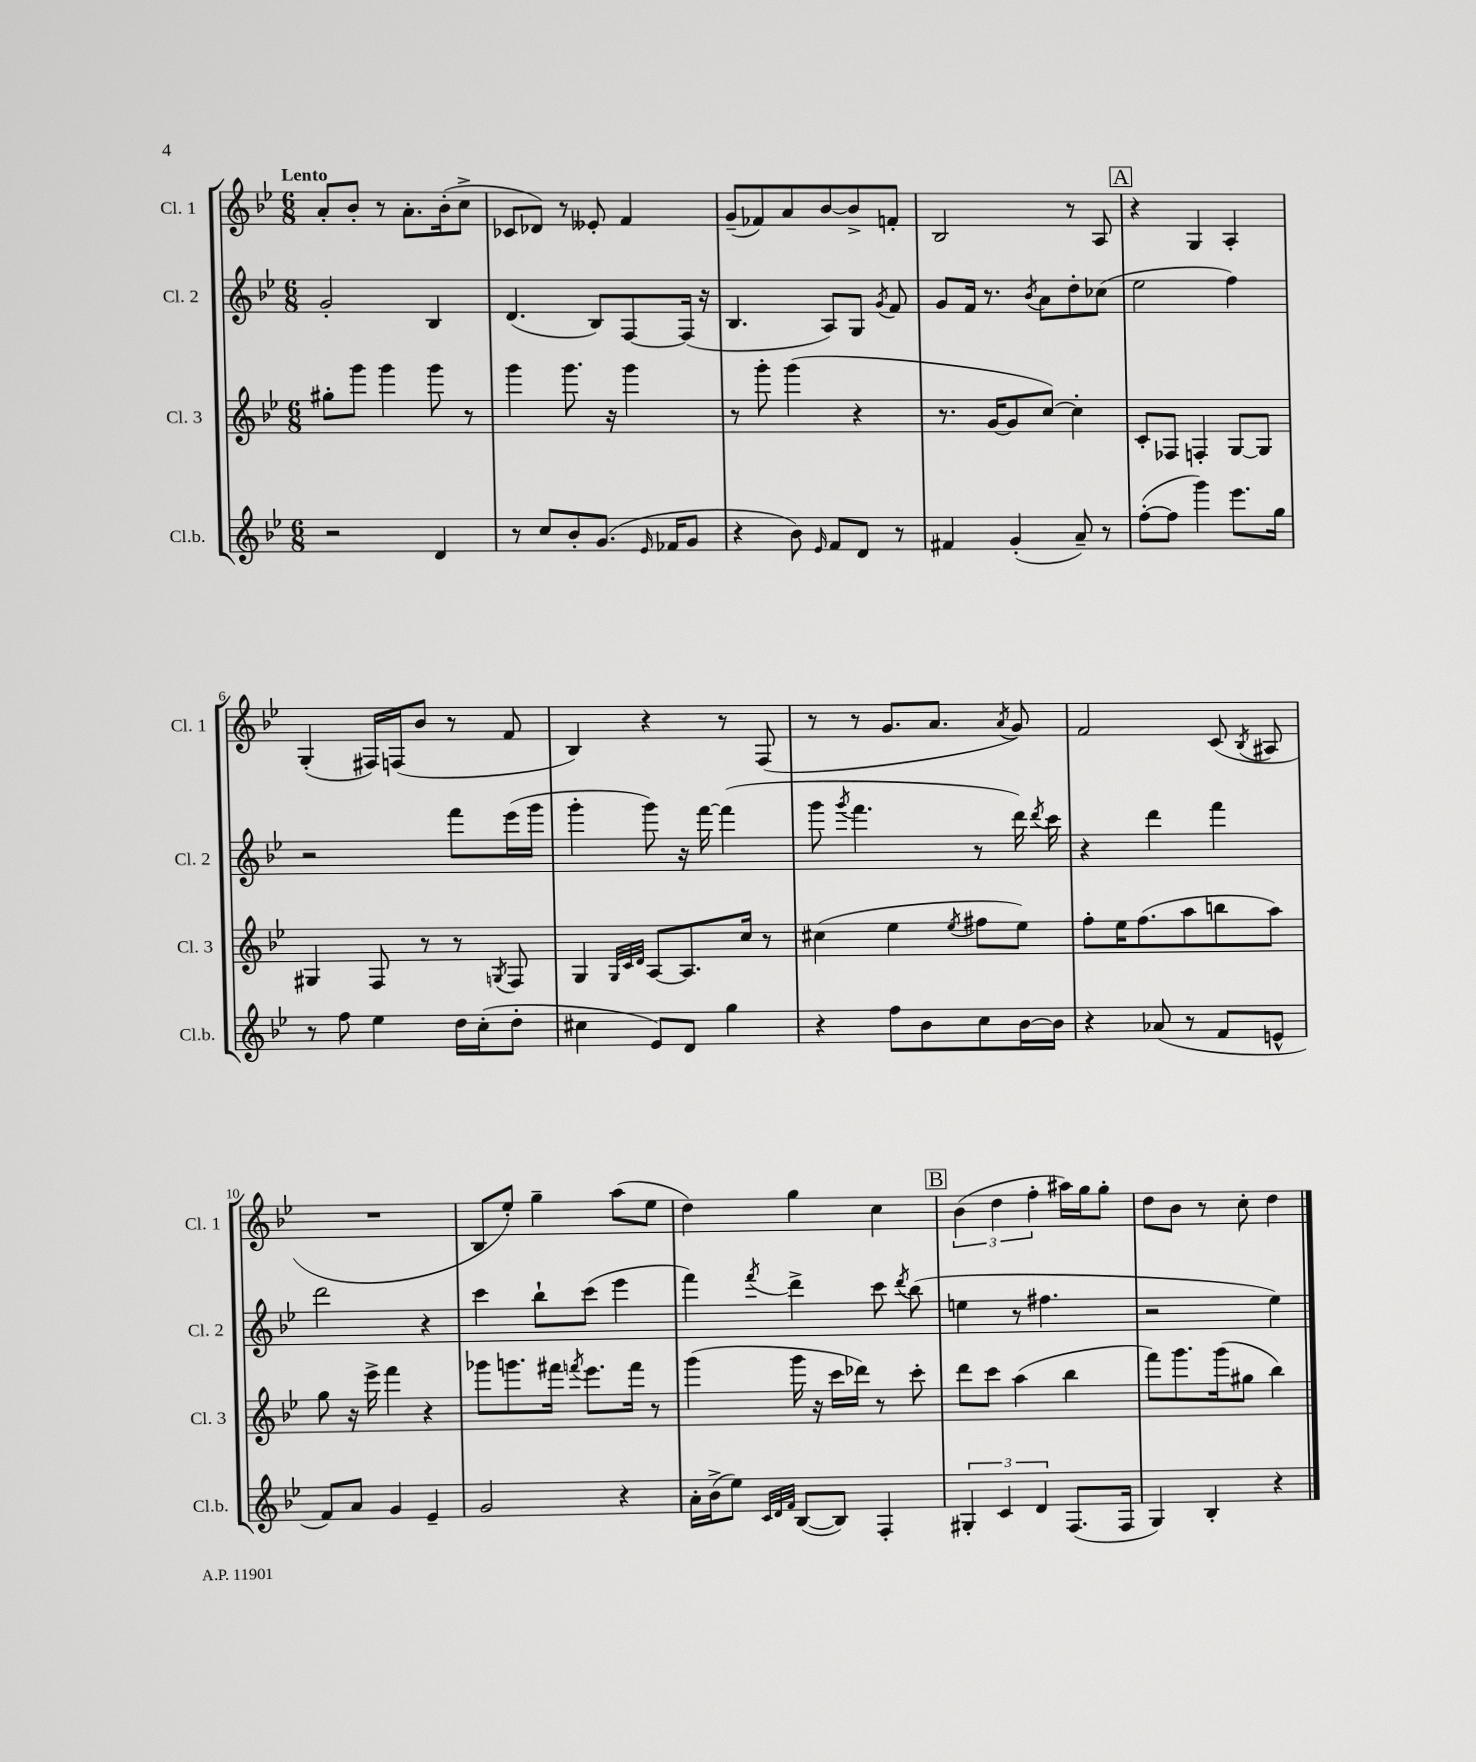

**kern	**kern	**kern	**kern
*staff4	*staff3	*staff2	*staff1
*clefG2	*clefG2	*clefG2	*clefG2
*k[b-e-]	*k[b-e-]	*k[b-e-]	*k[b-e-]
*M6/8	*M6/8	*M6/8	*M6/8
2r	8gg#'	2g'	8a'
.	8ggg	.	8b-'
.	4ggg	.	8r
.	.	.	8.a'
4d	8ggg	4B-	.
.	.	.	(16b-'
.	8r	.	8cc^
=	=	=	=
8r	4ggg	(4.d	8c-
8cc	.	.	8d-)
8b-'	8.ggg	.	8r
(8.g	.	8B-)	8e--'
.	16r	.	.
.	4ggg	[8F	4f
16qqe-	.	.	.
16f-	.	.	.
8g	.	(16F]	.
.	.	16r	.
=	=	=	=
4r	8r	4.B-	(8g~
.	8ggg'	.	8f-)
8b-)	(4ggg	.	8a
16qqe-	.	.	.
8f	.	8A)	[8b-
8d	4r	8G	8b-^]
.	.	8qg	.
8r	.	8f	8f'
=	=	=	=
4f#	8.r	8g	2B-
.	.	16f	.
.	[16g	8.r	.
(4g'	8g]	.	.
.	.	8qb-	.
.	[8cc)	8a	.
8a~)	4cc']	8dd'	8r
8r	.	(8cc-	8A
=	=	=	=
([8ff'	8c'	2ee-	4r
8ff]	8F-	.	.
4ggg)	4F'	.	4G
8.eee-	[8G	4ff)	4A'
.	8G]	.	.
16gg	.	.	.
=	=	=	=
8r	4G#	2r	(4G'
8ff	.	.	.
4ee-	8F	.	16F#)
.	.	.	(16F
.	8r	.	8b-
16dd	8r	8fff	8r
(16cc'	.	.	.
.	8qG	.	.
8dd'	8F	(16eee-	8f
.	.	16ggg	.
=	=	=	=
4cc#	4G	4ggg'	4B-)
.	32qqG	.	.
.	32qqc	.	.
.	32qqd	.	.
8e-)	[8A	8ggg)	4r
8d	8.A]	16r	.
.	.	[16fff	.
4gg	.	(4fff]	8r
.	16cc	.	.
.	8r	.	(8F
=	=	=	=
4r	(4cc#	8ggg	8r
.	.	8qggg	.
.	.	4.fff	8r
8ff	4ee-	.	8.g
8b-	.	.	.
.	.	.	8.a
.	8qee-	.	.
8cc	8ff#	8r	.
.	.	.	8qa
[16b-	8ee-)	16ddd)	8g)
.	.	8qddd	.
16b-]	.	16ccc	.
=	=	=	=
4r	8ff'	4r	2f
.	16ee-	.	.
.	(8.ff	.	.
(8a-	.	4ddd	.
8r	8aa	.	.
8f	8bb	4fff	(8c
.	.	.	8qB-
8e^^	8aa)	.	8A#
=	=	=	=
8f)	8gg	2ddd	2.r
8a	16r	.	.
.	16eee-^	.	.
4g	4fff	.	.
4e-~	4r	4r	.
=	=	=	=
2g	8ggg-	4ccc	8B-
.	8.ggg	.	8ee-')
.	.	8bb-`	4gg~
.	16fff#	.	.
.	8qfff	.	.
.	8.eee-	(8ccc	.
4r	.	4eee-	(8aa
.	16fff	.	.
.	8r	.	8ee-
=	=	=	=
16a'	(4ggg	4fff)	4dd)
(16b-^	.	.	.
8ee-)	.	.	.
32qqc	.	.	.
32qqd	.	.	.
32qqf	.	8qfff	.
([8B-	16ggg	4ddd^	4gg
.	16r	.	.
8B-])	16ccc	.	.
.	16ddd-)	.	.
4F'	8r	8ccc	4cc
.	.	8qddd	.
.	8ccc'	(8bb-	.
=	=	=	=
6G#'	8ddd	4ee	(6b-
.	8ccc	.	.
6c	.	.	6dd
.	(4aa	8r	.
6d	.	.	6ff'
.	.	4.ff#	.
(8.F	4bb-	.	16aa#)
.	.	.	16gg
.	.	.	8gg'
16F	.	.	.
=	=	=	=
4G)	8fff)	2r	8dd
.	8.ggg	.	8b-
4B-'	.	.	8r
.	(16ggg	.	.
.	8gg#	.	8cc'
4r	4bb-)	4ee-)	4dd
==	==	==	==
*-	*-	*-	*-
